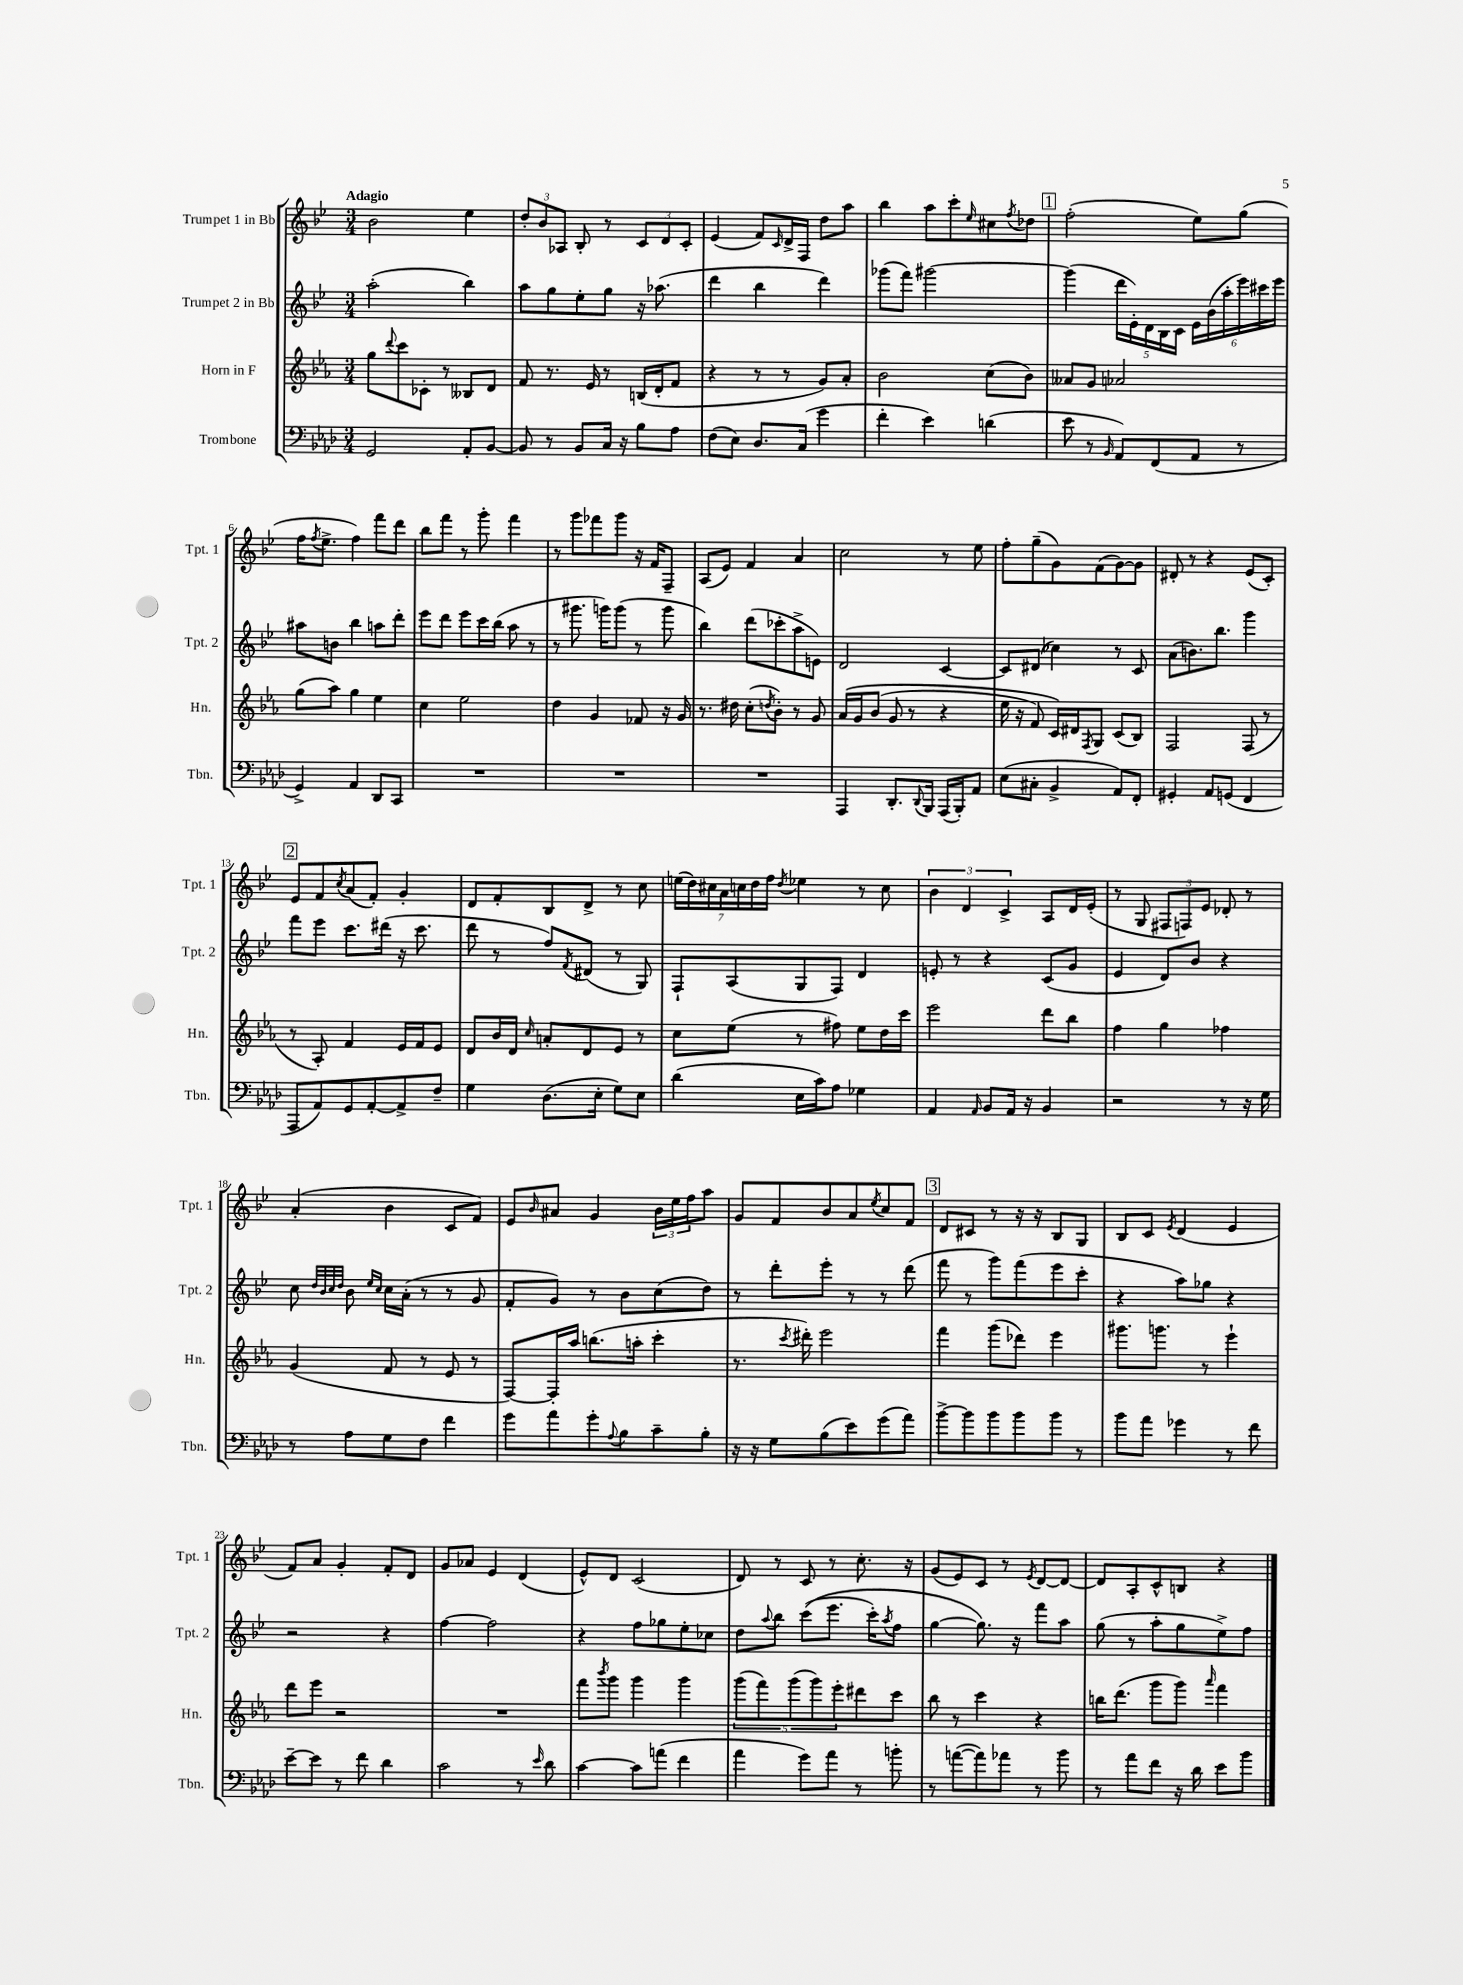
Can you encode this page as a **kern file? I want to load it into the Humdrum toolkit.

**kern	**kern	**kern	**kern
*staff4	*staff3	*staff2	*staff1
*clefF4	*clefG2	*clefG2	*clefG2
*k[b-e-a-d-]	*k[b-e-a-]	*k[b-e-]	*k[b-e-]
*M3/4	*M3/4	*M3/4	*M3/4
2GG	8gg	(2aa'	2b-
.	8qqddd	.	.
.	8ccc	.	.
.	8c-'	.	.
.	8r	.	.
8AA-'	8B--	4bb-)	4ee-
[8BB-	8d	.	.
=	=	=	=
8BB-]	8f	8aa	12dd'
.	.	.	12b-
8r	8.r	8gg	.
.	.	.	12A-
8BB-	.	8ee-'	8B-'
.	16e-	.	.
16C	8r	8gg	8r
16r	.	.	.
8B-	(16B	16r	12c
.	16d'	(8.aa-	.
.	.	.	12d
8A-	8f	.	.
.	.	.	12c'
=	=	=	=
(8F	4r	4ddd	(4e-
8E-)	.	.	.
8.D-	8r	4bb-	8f)
.	.	.	16qqc
.	8r	.	16d^
(16C	.	.	16F
4g	8g)	4ddd)	8dd
.	8a-'	.	8aa
=	=	=	=
4f'	2b-	(8ggg-	4bb-
.	.	8fff)	.
4e-)	.	[2ggg#	8aa
.	.	.	8ccc'
.	.	.	16qqee-
(4d	(8cc	.	8cc#
.	.	.	8qff
.	8b-)	.	8dd-
=	=	=	=
8e-	8a--	(4ggg#]	(2ff'
8r	8g	.	.
16qqBB-	.	.	.
8AA-)	2a-	20ddd	.
.	.	20e-')	.
.	.	20d	.
(8FF	.	.	.
.	.	20B-	.
.	.	20c	.
8AA-	.	24e-	8ee-)
.	.	(24b-	.
.	.	24aa'	.
8r	.	24eee-)	(8gg
.	.	24ccc#	.
.	.	24eee-	.
=	=	=	=
4GG^)	(8gg	8aa#	16ff
.	.	.	8qff
.	.	.	8.ee-^
.	8aa-)	8b	.
4AA-	4gg	4bb-	4ff)
8DD-	4ee-	8aa	8fff
8CC	.	8ddd'	8ddd
=	=	=	=
2.r	4cc	8eee-	8bb-
.	.	8ddd	8fff
.	2ee-	8eee-	8r
.	.	16ccc	8ggg'
.	.	(16bb-	.
.	.	8aa	4fff
.	.	8r	.
=	=	=	=
2.r	4dd	8r	8r
.	.	8.ggg#	8ggg
.	4g	.	8fff-
.	.	16ggg)	.
.	.	(8ggg	8ggg
.	8f-	8r	16r
.	.	.	16f
.	16r	8ggg	8F~
.	16g	.	.
=	=	=	=
2.r	8.r	4bb-)	(8A
.	.	.	8e-)
.	16dd#	.	.
.	(8cc'	(8ddd	4f
.	8qdd	.	.
.	8b-')	8ccc-'	.
.	8r	8aa^	4a
.	8g	8e)	.
=	=	=	=
4AAA-	&(16a-	2d	2cc
.	16g	.	.
.	(8b-	.	.
8.DD-'	8g	.	.
.	8r	.	.
8qqDD-	.	.	.
16BBB-	.	.	.
(16AAA-	4r	[4c	8r
16BBB-')	.	.	.
8AA-	.	.	8ee-
=	=	=	=
(8E-	16ee-	8c]	8ff'
.	16r	.	.
8C#'	8f)	(8d#	(8gg~
4BB-^	16c&)	4cc-)	8g)
.	16d#	.	.
.	8qF	.	.
.	8G	.	(8f
8AA-)	(8c	8r	[8g)
8FF'	8B-)	8c	8g]
=	=	=	=
4GG#'	2F	(8a	8d#'
.	.	8.b)	8r
8AA-	.	.	4r
.	.	8.bb-	.
(8GG	.	.	.
4FF	(8F	4ggg	(8e-
.	8r	.	8c')
=	=	=	=
8AAA-	8r	8fff	8e-
8AA-)	8A-')	8eee-	8f
.	.	.	8qcc
8GG	4f	8.ccc	(8a
[8AA-'	.	.	8f')
.	.	(16ddd#	.
8AA-^]	16e-	16r	4g'
.	16f	8.ccc	.
8F~	8e-	.	.
=	=	=	=
4G	8d	8ddd	8d
.	16b-	8r	8f'
.	16d	.	.
.	16qqcc	.	.
(8.D-	8a'	8ff)	8B-
.	.	8qf	.
.	8d	(8d#	8d^
16E-'	.	.	.
8G)	8e-	8r	8r
8E-	8r	8G)	8cc
=	=	=	=
(4d-	8cc	8F`	(28ee
.	.	.	28dd)
.	.	.	28cc#
.	.	.	28a
.	(8ee-	(8A	.
.	.	.	28cc
.	.	.	28dd
.	.	.	28ff
.	.	.	8qdd
16E-	8r	8G	4ee-
16c)	.	.	.
8A-	8ff#)	8F)	.
4G-	8ee-	4d	8r
.	16dd	.	8cc
.	16ccc	.	.
=	=	=	=
4AA-	2eee-	8e'	6b-
.	.	8r	.
.	.	.	6d
16qqAA-	.	.	.
8BB-	.	4r	.
.	.	.	6c^
16AA-	.	.	.
16r	.	.	.
4BB-	8ddd	(8c	8A
.	8bb-	8g	16d
.	.	.	(16e-'
=	=	=	=
2r	4ff	4e-	8r
.	.	.	8G
.	4gg	8d)	12F#
.	.	.	12F)
.	.	8b-	.
.	.	.	12e-
8r	4ff-	4r	8d-'
16r	.	.	8r
16G	.	.	.
=	=	=	=
8r	(4g	8cc	(4a'
.	.	32qqdd	.
.	.	32qqb-	.
.	.	32qqcc	.
.	.	32qqdd	.
8A-	.	8b-	.
.	.	16qqee-	.
.	.	16qqcc	.
8G	8f	16cc	4b-
.	.	(16a'	.
8F	8r	8r	.
4f	8e-	8r	8c
.	8r	8g	8f)
=	=	=	=
8g	[8F)	8f'	8e-
.	.	.	16qqb-
8a-	16F']	8g)	8a#
.	16aa-	.	.
8g'	(8.bb	8r	4g
8qqA-	.	.	.
8B-	.	8b-	.
.	16aa'	.	.
8c~	4ccc'	(8cc	24b-
.	.	.	24ee-
.	.	.	24ff
8B-'	.	8dd)	8aa
=	=	=	=
16r	8.r	8r	8g
16r	.	.	.
8G	.	8ddd'	8f
.	8qccc	.	.
.	16ddd#')	.	.
(8B-	2eee-	8eee-'	8b-
8e-)	.	8r	8a
.	.	.	8qee-
(8g	.	8r	8cc
8a-)	.	(8ddd	8f
=	=	=	=
[8b-^	4fff	8fff	8d
8b-]	.	8r	8c#
8b-	(8ggg	8ggg)	8r
8b-	8ddd-)	(8fff	16r
.	.	.	16r
8b-	4eee-	8eee-	8B-
8r	.	8ccc'	8G
=	=	=	=
8b-	8.ggg#	4r	8B-
8a-	.	.	8c
.	8.ggg	.	.
.	.	.	8qe-
4g-	.	8aa)	(4d
.	8r	8gg-	.
8r	4eee-`	4r	4e-
8f	.	.	.
=	=	=	=
[8e-~	8ddd	2r	8f)
8e-]	8eee-	.	8a
8r	2r	.	4g'
8f	.	.	.
4d-	.	4r	8f'
.	.	.	8d
=	=	=	=
2c	2.r	[4ff	8g
.	.	.	8a-
.	.	2ff]	4e-
8r	.	.	(4d
16qqe-	.	.	.
8d-	.	.	.
=	=	=	=
[4c	8fff	4r	8e-^^)
.	8qbbb-	.	.
.	8ggg	.	8d
8c]	4ggg	8ff	(2c
(8a	.	8gg-	.
4f	4ggg	8ee-'	.
.	.	8cc-	.
=	=	=	=
4a-	(10ggg	8dd	8d)
.	10fff)	.	.
.	.	8qqaa	.
.	.	8bb-	8r
.	(10ggg	.	.
8g)	.	&((8ccc	8c
.	10ggg)	.	.
8a-	.	8.eee-	8r
.	10eee-'	.	.
8r	8ddd#	.	8.cc'
.	.	16ccc')	.
.	.	8qaa	.
8b'	8ccc	8ff	.
.	.	.	16r
=	=	=	=
8r	8bb-	[4gg	(8g
([8a	8r	.	8e-)
8a])	4ccc	8.gg]&)	8c
8a-	.	.	8r
.	.	16r	.
.	.	.	8qe-
8r	4r	8fff	[8d
8b-	.	8aa	8d_
=	=	=	=
8r	16bb	(8gg	8d]
.	(8.ddd	.	.
8a-	.	8r	8A'
8f	8ggg	8aa'	8c^^
16r	8ggg)	8gg	8B
16d-	.	.	.
.	16qqaaa-	.	.
8e-	4fff	8ee-^)	4r
8b-	.	8ff	.
==	==	==	==
*-	*-	*-	*-
